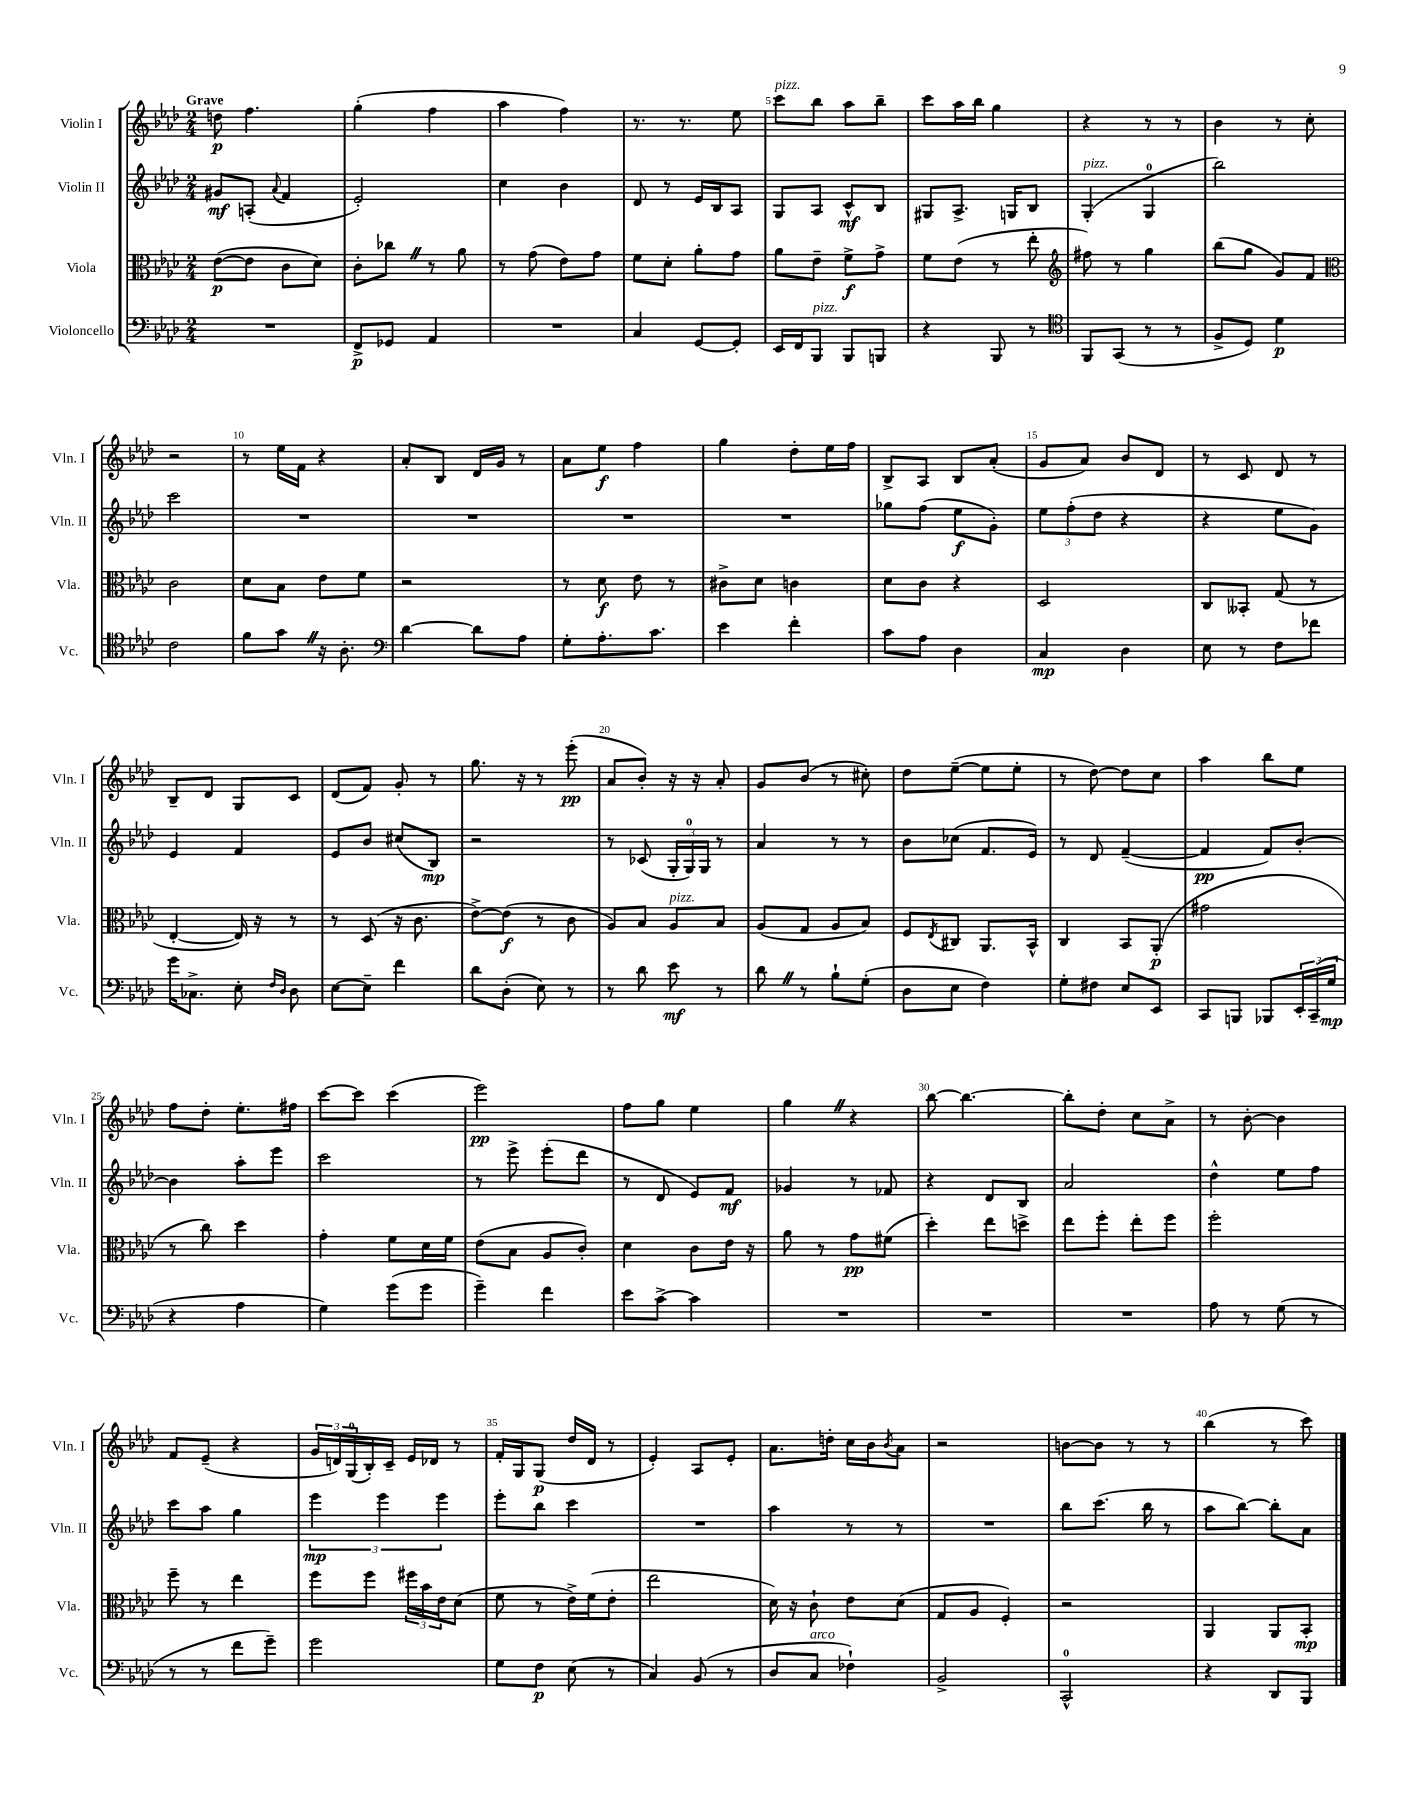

**kern	**kern	**kern	**kern
*staff4	*staff3	*staff2	*staff1
*clefF4	*clefC3	*clefG2	*clefG2
*k[b-e-a-d-]	*k[b-e-a-d-]	*k[b-e-a-d-]	*k[b-e-a-d-]
*M2/4	*M2/4	*M2/4	*M2/4
2r	([8e-	8g#	8dd
.	8e-]	(8A'	4.ff
.	.	8qqa-	.
.	8c	4f	.
.	8d-)	.	.
=	=	=	=
8FF^	8c'	2e-')	(4gg'
8GG-	8cc-	.	.
4AA-	8r	.	4ff
.	8a-	.	.
=	=	=	=
2r	8r	4cc	4aa-
.	(8g	.	.
.	8e-)	4b-	4ff)
.	8g	.	.
=	=	=	=
4C	8f	8d-	8.r
.	8d-'	8r	.
.	.	.	8.r
[8GG	8a-'	16e-	.
.	.	16B-	.
8GG']	8g	8A-	8ee-
=	=	=	=
16EE-	8a-	8G	8ccc
16FF	.	.	.
8BBB-	8e-~	8A-	8bb-
8BBB-	8f^	8c^^	8aa-
8BBB	8g^	8B-	8bb-~
=	=	=	=
4r	8f	8G#	8ccc
.	(8e-	8.A-^	16aa-
.	.	.	16bb-
8BBB-	8r	.	4gg
.	.	16G	.
8r	8ee-'	8B-	.
=	=	=	=
*clefC4	*clefG2	*	*
8FF	8ff#)	(4G'	4r
(8GG	8r	.	.
8r	4gg	4G	8r
8r	.	.	8r
=	=	=	=
8F^	(8bb-	2bb-)	4b-
8D-)	8gg	.	.
4d-	8g)	.	8r
.	8f	.	8cc'
=	=	=	=
*	*clefC3	*	*
2c	2c	2ccc	2r
=	=	=	=
8f	8d-	2r	8r
8g	8B-	.	16ee-
.	.	.	16f
16r	8e-	.	4r
8.A-'	.	.	.
.	8f	.	.
=	=	=	=
*clefF4	*	*	*
[4d-	2r	2r	8a-'
.	.	.	8B-
8d-]	.	.	16d-
.	.	.	16g
8A-	.	.	8r
=	=	=	=
8G'	8r	2r	8a-
8.A-'	8d-	.	8ee-
.	8e-	.	4ff
8.c	.	.	.
.	8r	.	.
=	=	=	=
4e-	8c#^	2r	4gg
.	8d-	.	.
4f'	4c	.	8dd-'
.	.	.	16ee-
.	.	.	16ff
=	=	=	=
8c	8d-	8gg-	8B-^
8A-	8c	(8ff	8A-
4D-	4r	8ee-	8B-
.	.	8g')	(8a-'
=	=	=	=
4C	2D-	12ee-	8g
.	.	(12ff'	.
.	.	.	8a-)
.	.	12dd-	.
4D-	.	4r	8b-
.	.	.	8d-
=	=	=	=
8E-	8C	4r	8r
8r	8BB--'	.	8c
8F	(8G	8ee-	8d-
8f-	8r	8g)	8r
=	=	=	=
16g	[4E-'	4e-	8B-~
8.C-^	.	.	.
.	.	.	8d-
8E-'	16E-])	4f	8G
.	16r	.	.
16qqF	.	.	.
16qqD-	.	.	.
8D-	8r	.	8c
=	=	=	=
[8E-	8r	8e-	(8d-
8E-~]	(8D-	8b-	8f)
4f	16r	(8cc#	8g'
.	8.c	.	.
.	.	8B-)	8r
=	=	=	=
8d-	[8e-^)	2r	8.gg
(8D-'	(8e-]	.	.
.	.	.	16r
8E-)	8r	.	8r
8r	8c	.	(8eee-'
=	=	=	=
8r	8A-)	8r	8a-
8d-	8B-	(8c-	8b-')
8e-	8A-	24G'	16r
.	.	24G)	.
.	.	.	16r
.	.	24G	.
8r	8B-	8r	8a-'
=	=	=	=
8d-	(8A-	4a-	8g
8r	8G	.	(8b-
8B-`	8A-	8r	8r
(8G'	8B-)	8r	8cc#')
=	=	=	=
8D-	8F	8b-	8dd-
.	8qE-	.	.
8E-	8C#	(8cc-	([8ee-~
4F)	8.AA-	8.f	8ee-]
.	.	.	8ee-'
.	16BB-^^	16e-)	.
=	=	=	=
8G'	4C	8r	8r
8F#	.	8d-	[8dd-)
8E-	8BB-	([4f~	8dd-]
8EE-	(8AA-'	.	8cc
=	=	=	=
8CC	2g#	4f]	4aa-
8BBB	.	.	.
8BBB-	.	8f)	8bb-
24EE-'	.	[8b-'	8ee-
(24CC~	.	.	.
24G	.	.	.
=	=	=	=
4r	8r	4b-]	8ff
.	8cc)	.	8dd-'
4A-	4dd-	8aa-'	8.ee-'
.	.	8eee-	.
.	.	.	16ff#
=	=	=	=
4G)	4g'	2ccc	[8ccc
.	.	.	8ccc]
(8g	8f	.	(4ccc
8g	16d-	.	.
.	16f	.	.
=	=	=	=
4g~)	(8e-	8r	2eee-)
.	8B-	8eee-^	.
4f	8A-	(8eee-'	.
.	8c')	8ddd-	.
=	=	=	=
8e-	4d-	8r	8ff
[8c^	.	8d-	8gg
4c]	8c	8e-)	4ee-
.	16e-	8f	.
.	16r	.	.
=	=	=	=
2r	8a-	4g-	4gg
.	8r	.	.
.	8g	8r	4r
.	(8f#	8f-	.
=	=	=	=
2r	4dd-')	4r	[8bb-
.	.	.	4.bb-_
.	8ee-	8d-	.
.	8dd^	8B-	.
=	=	=	=
2r	8ee-	2a-	8bb-']
.	8ff'	.	8dd-'
.	8ee-'	.	8cc
.	8ff	.	8a-^
=	=	=	=
8A-	2ff'	4dd-^^	8r
8r	.	.	[8b-'
(8G	.	8ee-	4b-]
8r	.	8ff	.
=	=	=	=
8r	8ff~	8ccc	8f
8r	8r	8aa-	(8e-~
8f	4ee-	4gg	4r
8g~)	.	.	.
=	=	=	=
2g	8ff	6eee-	24g
.	.	.	24d)
.	.	.	(24G
.	8ff	.	16B-')
.	.	6eee-	.
.	.	.	16c~
.	24ff#	.	16e-
.	24b-	.	.
.	.	.	16d-
.	24e-	6eee-	.
.	(8d-	.	8r
=	=	=	=
8G	8f	8eee-'	16f'
.	.	.	16G
8F	8r	8bb-	(8G
(8E-	16e-^)	4ccc	16dd-
.	(16f	.	16d-
8r	8e-'	.	8r
=	=	=	=
4C)	2ee-	2r	4e-')
(8BB-	.	.	8A-
8r	.	.	8e-'
=	=	=	=
8D-	16d-)	4aa-	8.a-
.	16r	.	.
8C	8c`	.	.
.	.	.	16dd'
4F-`)	8e-	8r	16cc
.	.	.	16b-
.	.	.	8qb-
.	(8d-	8r	8a-
=	=	=	=
2BB-^	8G	2r	2r
.	8A-	.	.
.	4F')	.	.
=	=	=	=
2CC^^	2r	8bb-	[8b
.	.	(8.ccc	8b]
.	.	.	8r
.	.	16bb-	.
.	.	8r	8r
=	=	=	=
4r	4AA-	8aa-	(4bb-
.	.	[8bb-)	.
8DD-	8AA-	8bb-']	8r
8BBB-	8BB-'	8a-	8ccc)
==	==	==	==
*-	*-	*-	*-
